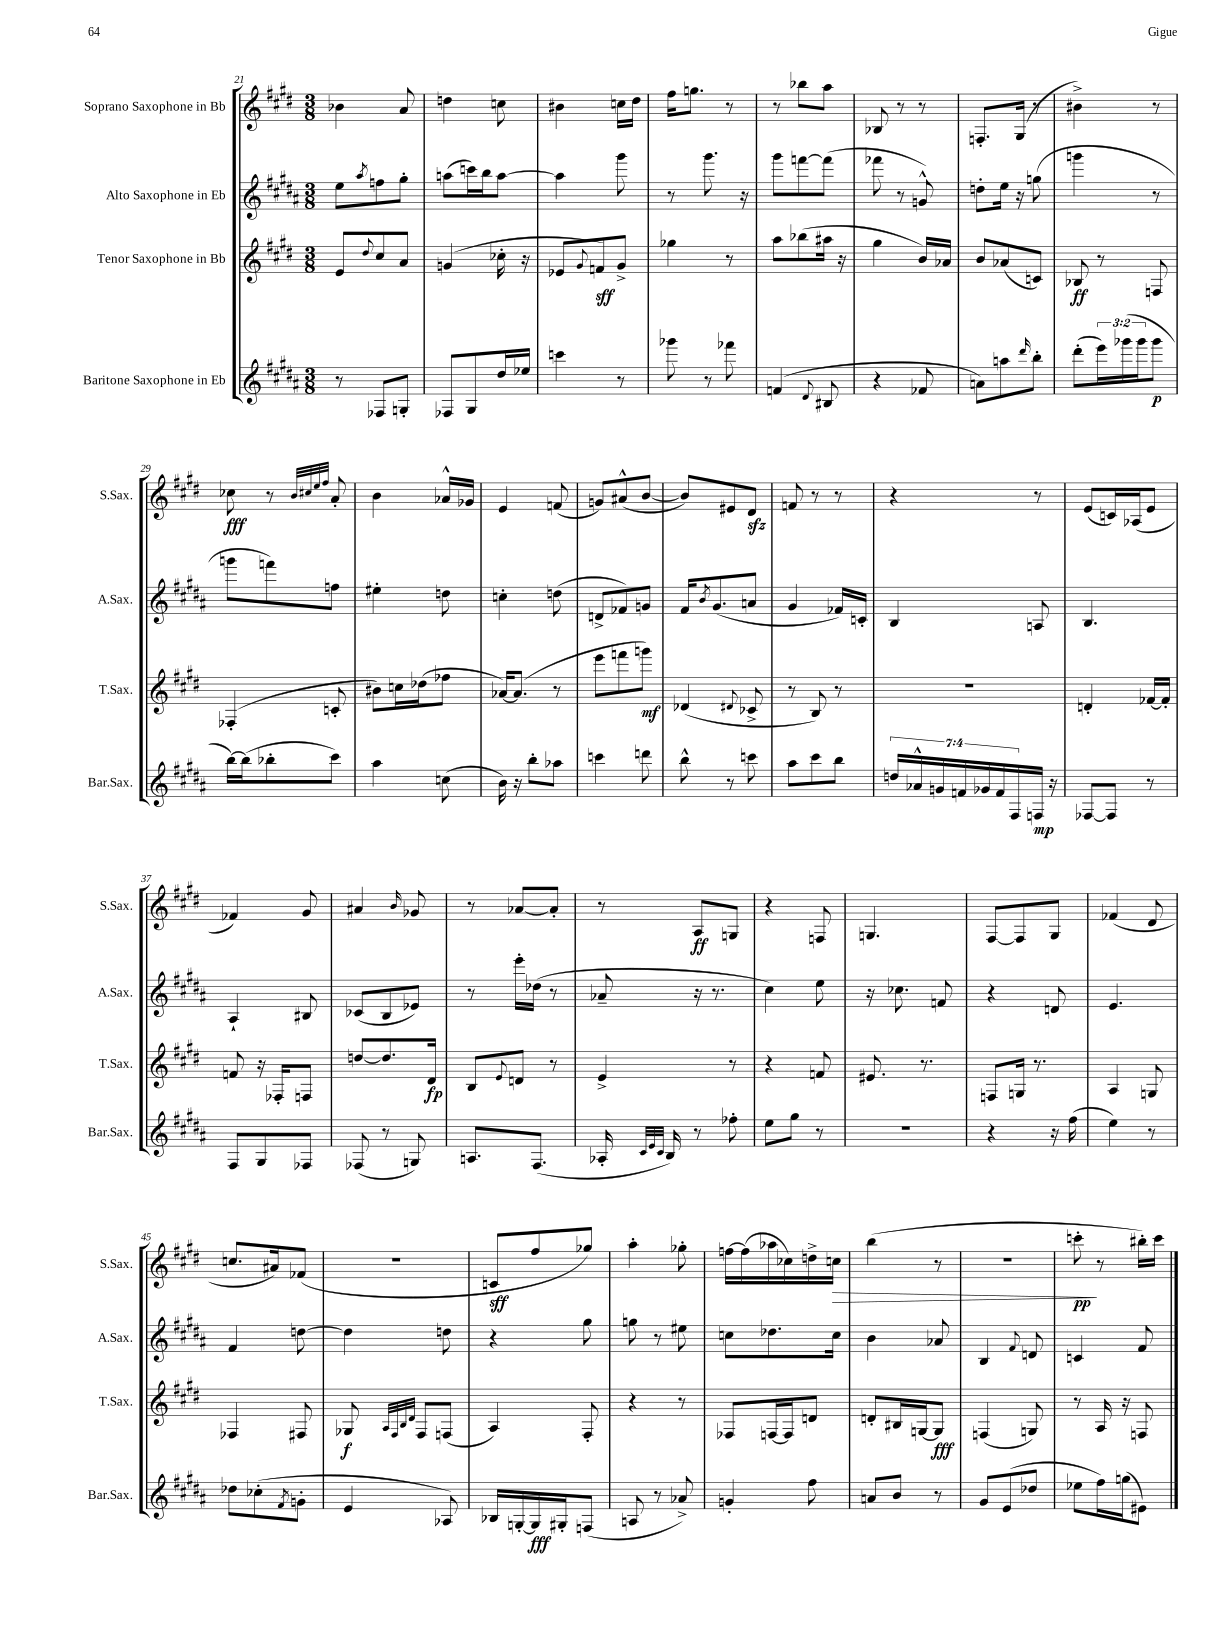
<<
\new StaffGroup <<
\new Staff = "s0" \with { instrumentName = "Soprano Saxophone in Bb" shortInstrumentName = "S.Sax." } {
    \clef treble \key e \major \numericTimeSignature \time 3/8
    bes'4 a'8 |
    d''4 c''8 |
    bis'4 c''16 dis''16 |
    fis''16 g''8. r8 |
    r8 bes''8 a''8 |
    bes8 r8 r8 |
    f8.-. gis16( r8 |
    bis'4->) r8 |
    ces''8\fff r8 \grace { b'32 cis''32 e''32 fis''32 } a'8-. |
    b'4 aes'16-^ ges'16 |
    e'4 f'8( |
    g'8) ais'8-^( b'8~ |
    b'8) eis'8 dis'8\sfz |
    f'8 r8 r8 |
    r4 r8 |
    e'8( c'16) aes16( e'8 |
    fes'4) gis'8 |
    ais'4 \grace { b'16 } ges'8 |
    r8 aes'8~ aes'8-. |
    r8 a8\ff g8 |
    r4 f8 |
    g4. |
    fis8~ fis8 gis8 |
    fes'4( dis'8 |
    c''8. ais'16) fes'8( |
    R4. |
    c'8\sff fis''8 ges''8) |
    a''4-. ges''8-. |
    f''16~ f''16( aes''16 ces''16) d''16-> c''16\> |
    b''4( r8 |
    R4. |
    c'''8-.\pp\! r8 bis''16-.) c'''16 \bar "|." |
}
\new Staff = "s1" \with { instrumentName = "Alto Saxophone in Eb" shortInstrumentName = "A.Sax." } {
    \clef treble \key b \major \numericTimeSignature \time 3/8
    e''8 \acciaccatura { ais''8 } f''8 gis''8-. |
    a''8( c'''16) b''16 a''8~ |
    a''4 gis'''8 |
    r8 gis'''8. r16 |
    gis'''8 f'''8~ f'''8( |
    fes'''8 r8 g'8-^) |
    d''8-. e''16 r16 g''8( |
    g'''4 r8 |
    g'''8 f'''8) f''8 |
    eis''4-. d''8 |
    c''4-. d''8( |
    d'8-> fes'8) g'8 |
    fis'16 \acciaccatura { b'8 } gis'8.( a'8 |
    gis'4 fes'16) c'16-. |
    b4 a8 |
    b4. |
    ais4-! bis8 |
    ces'8( b8 ees'8) |
    r8 e'''16-. des''16( r8 |
    aes'8-- r16 r8. |
    cis''4) e''8 |
    r16 ces''8. f'8 |
    r4 d'8 |
    e'4. |
    fis'4 d''8~ |
    d''4 d''8 |
    r4 gis''8 |
    g''8 r8 eis''8 |
    c''8 des''8. c''16 |
    b'4 aes'8 |
    b4 \appoggiatura { fis'8 } d'8 |
    c'4 fis'8 \bar "|." |
}
\new Staff = "s2" \with { instrumentName = "Tenor Saxophone in Bb" shortInstrumentName = "T.Sax." } {
    \clef treble \key e \major \numericTimeSignature \time 3/8
    e'8 \appoggiatura { dis''8 } cis''8 a'8 |
    g'4( ces''16-. r16 |
    ees'8 \appoggiatura { gis'8 } f'8\sff) gis'8-> |
    ges''4 r8 |
    a''8 bes''8( ais''16 r16 |
    gis''4 b'16) aes'16 |
    b'8 aes'8( c'8) |
    bes8\ff r8 f8 |
    fes4-.( c'8-. |
    bis'8) c''16 des''16( fes''8 |
    aes'16~) aes'8.( r8 |
    e'''8 f'''8 g'''8\mf) |
    des'4( \appoggiatura { dis'8 } ces'8-> |
    r8 b8) r8 |
    R4. |
    d'4-. fes'16~ fes'16-. |
    f'8 r16 fes16-. f8 |
    d''8~ d''8. dis'16\fp |
    b8 \appoggiatura { e'8 } d'8 r8 |
    e'4-> r8 |
    r4 f'8 |
    eis'8. r8. |
    f8 g16 r8. |
    a4 g8 |
    fes4 fis8 |
    ges8\f \grace { a32 fis32 b32 dis'32 } fis8 f8( |
    a4) fis8-. |
    r4 r8 |
    fes8 f16~ f16 d'8 |
    d'8-. bis16 g16~ g8\fff |
    f4( g8) |
    r8 a16 r16 f8 \bar "|." |
}
\new Staff = "s3" \with { instrumentName = "Baritone Saxophone in Eb" shortInstrumentName = "Bar.Sax." } {
    \clef treble \key b \major \numericTimeSignature \time 3/8 \override Staff.TupletNumber.text = #tuplet-number::calc-fraction-text
    r8 fes8 g8-. |
    fes8 gis8 dis''16 ees''16 |
    c'''4 r8 |
    ges'''8 r8 fes'''8 |
    f'4( \appoggiatura { dis'8 } bis8 |
    r4 fes'8 |
    a'8) a''8 \grace { dis'''16 } b''8-. |
    dis'''8-.( \tuplet 3/2 { e'''16) ges'''16( ges'''16 } ges'''8\p |
    b''16~) b''16( bes''8-. cis'''8) |
    ais''4 c''8( |
    b'16) r16 b''8-. aes''8 |
    c'''4 d'''8 |
    b''8-^ r8 c'''8 |
    ais''8 cis'''8 b''8 |
    \tuplet 7/4 { d''16 aes'16-^ g'16 f'16 ges'16 f'16 fis16 } f16\mp r16 |
    fes8~ fes8 r8 |
    fis8 gis8 fes8 |
    fes8( r8 g8) |
    a8. fis8.( |
    aes16-. \grace { cis'32 e'32 cis'32 } b16) r8 fes''8-. |
    e''8 gis''8 r8 |
    R4. |
    r4 r16 fis''16( |
    e''4) r8 |
    des''8 ces''8-.( \acciaccatura { fis'8 } g'8-. |
    e'4 aes8) |
    bes16 g16~-. g16\fff gis16-. f8( |
    a8 r8 aes'8->) |
    g'4-. fis''8 |
    a'8 b'8 r8 |
    gis'8 e'8( des''8 |
    ees''8 fis''16) g''16( eis'8) \bar "|." |
}
>>
>>
\layout { \context { \Score currentBarNumber = #21 } }
